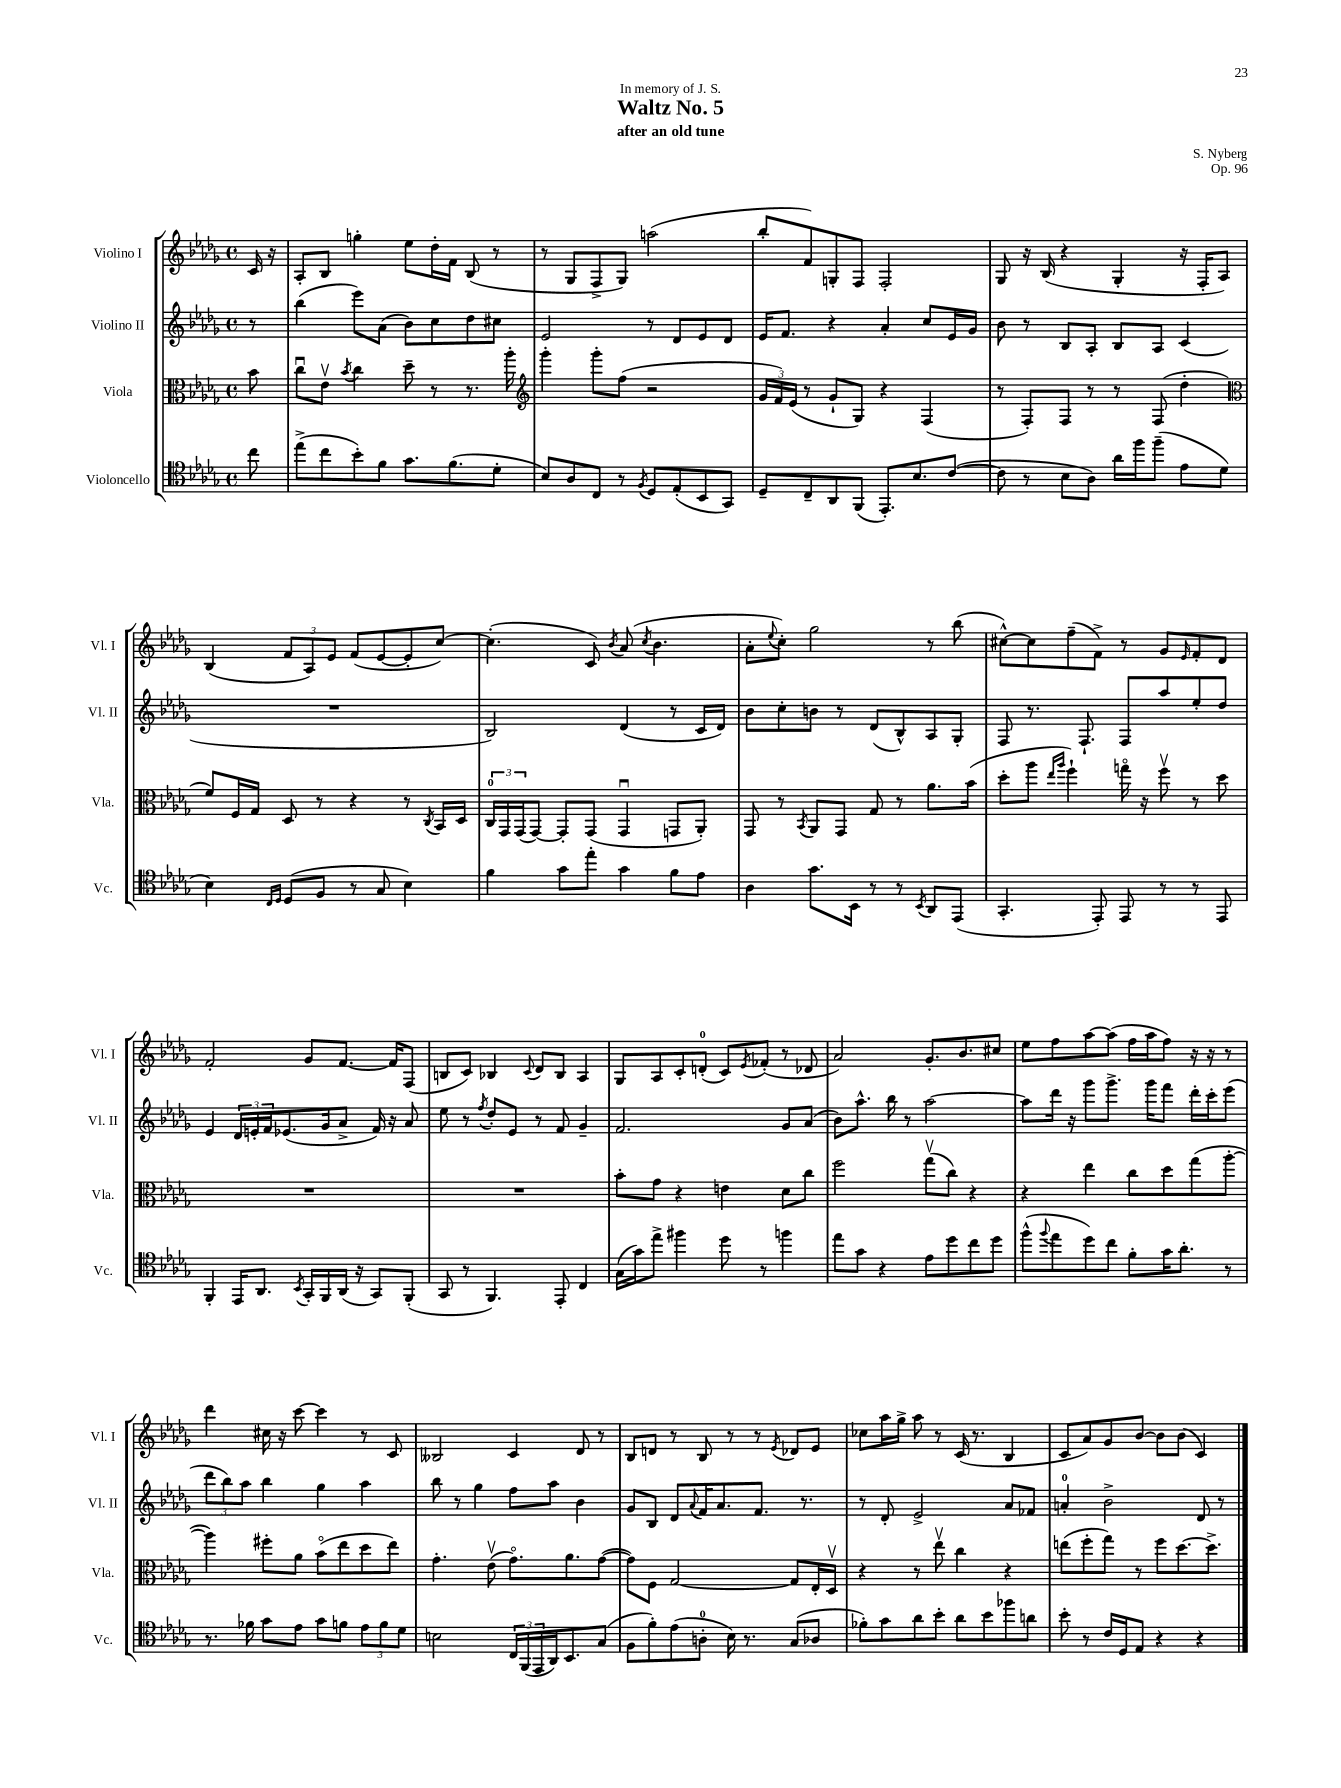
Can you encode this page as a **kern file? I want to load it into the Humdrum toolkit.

**kern	**kern	**kern	**kern
*part4	*part3	*part2	*part1
*staff4	*staff3	*staff2	*staff1
*I"Violoncello	*I"Viola	*I"Violino II	*I"Violino I
*I'Vc.	*I'Vla.	*I'Vl. II	*I'Vl. I
*clefC4	*clefC3	*clefG2	*clefG2
*k[b-e-a-d-g-]	*k[b-e-a-d-g-]	*k[b-e-a-d-g-]	*k[b-e-a-d-g-]
*M4/4	*M4/4	*M4/4	*M4/4
*met(c)	*met(c)	*met(c)	*met(c)
=	=	=	=
8cc\	8b-\	8r	16c/
.	.	.	16r
=1	=1	=1	=1
(8ee-^\L	8ccu\L	(4bb-\	8A-'/L
8cc\	8e-v\J	.	8B-/J
.	8qb-/	.	.
8b-'\)	4cc\	8eee-\L)	4ggn'\
8f\J	.	(8a-\J	.
8.g-\L	8dd-~\	8b-\L)	8ee-\L
.	8r	8cc\	16dd-'\L
(8.f\	.	.	16f\JJ
.	8.r	8dd-\	(8B-/
8d-'\J	.	8cc#X\J	8r
.	16aa-'\	.	.
=2	=2	=2	=2
*	*clefG2	*	*
8B-/L)	4ggg-'\	2e-/	8r
8A-/	.	.	8G-/L
8C/J	8ggg-'\L	.	8F^/
8r	(8ff\J	.	8G-/J)
8qF/	.	.	.
8D-/L	2r	8r	(2aan\
(8E-'/	.	8d-/L	.
8BB-/	.	8e-/	.
8GG-/J)	.	8d-/J	.
=3	=3	=3	=3
8D-~/L	24g-/LL	16e-/KL	8bb-'/L
.	24f/)	.	.
.	.	8.f/J	.
.	(24e-/JJ	.	.
8C~/	8r	.	8f/)
8AA-/	8g-`/L	4r	8Gn'/
(8FF/J	8G-/J)	.	8F/J
8.EE-'/L)	4r	4a-'/	2F'/
8.B-/	.	.	.
.	(4F/	8cc/L	.
([8c/J	.	16e-/L	.
.	.	16g-/JJ	.
=4	=4	=4	=4
8c\]	8r	8b-\	8G-/
8r	8F'/L)	8r	16r
.	.	.	(16B-/
8B-\L	8F/J	8B-/L	4r
8A-\J)	8r	8A-'/J	.
16a-\LL	8r	8B-/L	4G-'/
16ff\J	.	.	.
(8ff~\J	(8F/	8A-/J	.
8e-\L	4dd-'\	(4c/	16r
.	.	.	16F'/KL
8d-\J	.	.	8A-/J)
!!LO:LB:g=z
=5	=5	=5	=5
*	*clefC3	*	*
4B-\)	8f/L)	1r	(4B-/
.	16F/L	.	.
.	16G-/JJ	.	.
16qqC/LL	.	.	.
16qqD-/JJ	.	.	.
(8D-/L	8D-/	.	12f/L
.	.	.	12A-/)
8F/J	8r	.	.
.	.	.	12e-/J
8r	4r	.	(8f/L
8G-/	.	.	[8e-/
4B-\)	8r	.	8e-'/]
.	8qC/	.	.
.	16BB-/LL	.	[8cc/J)
.	16D-/JJ	.	.
=6	=6	=6	=6
4f\	24C/LL	2B-/)	(4.cc'\]
.	24GG-/	.	.
.	(24GG-/J	.	.
.	[8GG-/J)	.	.
8g-\L	8GG-'/L]	.	.
8ee-'\J	(8GG-/J	.	8c/)
.	.	.	8qb-/
4g-\	4GG-u/	(4d-/	(8a-/
.	.	.	8qcc/
.	.	.	4.b-\
8f\L	8GGn/L	8r	.
8e-\J	8AA-'/J)	16c/LL	.
.	.	16d-/JJ)	.
=7	=7	=7	=7
4A-\	8GG-/	8b-\L	8a-'\L
.	.	.	8qqee-/
.	8r	8cc'\	8cc'\J)
.	8qBB-/	.	.
8.g-\L	8AA-/L	8bn\J	2gg-\
.	8GG-/J	8r	.
16BB-\Jk	.	.	.
8r	8G-/	(8d-/L	.
8r	8r	8B-^^/)	.
8qBB-/	.	.	.
8AA-/L	8.a-\L	8A-/	8r
(8EE-/J	.	8G-'/J	(8bb-\
.	(16b-\Jk	.	.
=8	=8	=8	=8
4.GG-'/	8dd-'\L	8F/	[8cc#X^^\L)
.	8aa-\J	8.r	8cc#\]
.	16qqee-/LL	.	.
.	16qqaa-/JJ	.	.
.	4ff`\)	.	(8ff~\
.	.	8.F`/	.
8EE-'/)	.	.	8f^\J)
8EE-/	16ggn\	8F/L	8r
.	16r	.	.
8r	8ffv\	8aa-/	8g-/L
.	.	.	16qqe-/
8r	8r	8ee-'/	8f'/
8EE-/	8dd-\	8dd-/J	8d-/J
!!LO:LB:g=z
=9	=9	=9	=9
4FF'/	1r	4e-/	2f'/
16EE-/KL	.	24d-/LL	.
.	.	24en'/	.
8.AA-/J	.	.	.
.	.	24f/J	.
.	.	(8.e-X/	.
8qBB-/	.	.	.
16GG-'/LL	.	.	8g-/L
16FF/	.	16g-/k	.
(16AA-/JJ	.	8a-^/J	[8.f/J
16r	.	.	.
8GG-/L)	.	16f/)	.
.	.	16r	16f/KL]
(8FF'/J	.	8a-/	(8F/J
=10	=10	=10	=10
8GG-/	1r	8ee-\	8Bn/L
8r	.	8r	8c/J)
.	.	8qff/	.
4.FF/)	.	8dd-'/L	4B-X/
.	.	8e-/J	.
.	.	.	8qqc/
.	.	8r	8d-/L
8EE-'/	.	8f/	8B-/J
4C/	.	4g-~/	4A-/
=11	=11	=11	=11
(16G-\LL	8b-'\L	2.f/	8G-/L
16g-\J)	.	.	.
8ee-^\J	8g-\J	.	8A-/
4ff#X\	4r	.	8c'/
.	.	.	(8dn'/J
8dd-\	4en\	.	8c/L)
.	.	.	8qe-/
8r	.	.	(8f-X'/J
4ffn\	8d-\L	8g-/L	8r
.	8cc\J	(8a-/J	8d-X/
=12	=12	=12	=12
8ee-\L	2ff\	8b-\L)	2a-/)
8g-\J	.	8.aa-^^\J	.
4r	.	.	.
.	.	16bb-\	.
.	.	8r	.
8e-\L	(8gg-v\L	[2aa-\	8.g-'/L
8dd-\	8cc\J)	.	.
.	.	.	8.b-/
8cc\	4r	.	.
8dd-\J	.	.	8cc#X/J
=13	=13	=13	=13
(8ff^^\L	4r	8aa-\L]	8ee-\L
8qqff/	.	.	.
8ee-\	.	16ddd-\Jk	8ff\
.	.	16r	.
8dd-\)	4ee-\	8ggg-\L	[8aa-\
8cc\J	.	8.ggg-^\J	(8aa-\J]
8f'\L	8cc\L	.	16ff\LL
.	.	16ggg-\KL	16aa-\J
16g-\K	8dd-\	8fff\J	8ff\J)
8.a-'\J	.	.	.
.	(8gg-\	16ddd-'\LL	16r
.	.	16ccc'\J	16r
8r	[8aa-'\J	(8eee-\J	8r
!!LO:LB:g=z
=14	=14	=14	=14
8.r	4aa-\])	12ddd-\L	4ddd-\
.	.	12bb-\)	.
.	.	12aa-\J	.
16f-X\	.	.	.
8g-\L	8ff#X'\L	4bb-\	16cc#X\
.	.	.	16r
8e-\J	8a-\J	.	[8ccc\
8g-\L	(8b-\L	4gg-\	4ccc\]
8fn\J	8ee-\	.	.
12e-\L	8dd-\	4aa-\	8r
12f\	.	.	.
.	8ee-\J)	.	8c/
12d-\J	.	.	.
=15	=15	=15	=15
2Bn\	4.g-'\	8bb-\	2B--X/
.	.	8r	.
.	.	4gg-\	.
.	(8e-v\	.	.
24C/LL	8.g-\L)	8ff\L	4c/
(24FF/	.	.	.
24EE-/	.	.	.
16AA-/J)	.	8aa-\J	.
8.BB-/	8.a-\	.	.
.	.	4b-\	8d-/
(8G-/J	([8g-\J	.	8r
=16	=16	=16	=16
8F\L	8g-\L])	8g-/L	8B-/L
8f'\)	8F\J	8B-/J	8dn/J
(8e-\	[2G-/	8d-/L	8r
.	.	8qqa-/	.
8An'\J	.	16f/K	8B-/
.	.	8.a-/	.
16B-\)	.	.	8r
8.r	.	.	.
.	.	8.f/J	8r
.	.	.	8qe-/
(8G-/L	8G-/L]	.	8d-X/L
.	.	8.r	.
8A-X/J	16E-'/L	.	8e-/J
.	16D-v/JJ	.	.
=17	=17	=17	=17
8f-X'\L)	4r	8r	8cc-X\L
8g-\	.	8d-'/	16aa-\L
.	.	.	16gg-^\JJ
8a-\	8r	2e-^/	8aa-\
8b-'\J	8ee-v\	.	8r
8a-\L	4cc\	.	(16c/
.	.	.	8.r
8b-\	.	.	.
8ff-X\	4r	8a-/L	4B-/
8an\J	.	8f-X/J	.
=18	=18	=18	=18
8b-'\	(8een\L	4an'/	8c/L
8r	8ff'\	.	8a-/)
16c/LL	8gg-\J)	2b-^\	8g-/
16D-/J	.	.	.
8E-/J	8r	.	[8b-/J
4r	8ff\L	.	8b-\L]
.	[8.dd-\	.	(8b-\J
4r	.	8d-/	4c/)
.	8.dd-^\J]	.	.
.	.	8r	.
==	==	==	==
*-	*-	*-	*-
